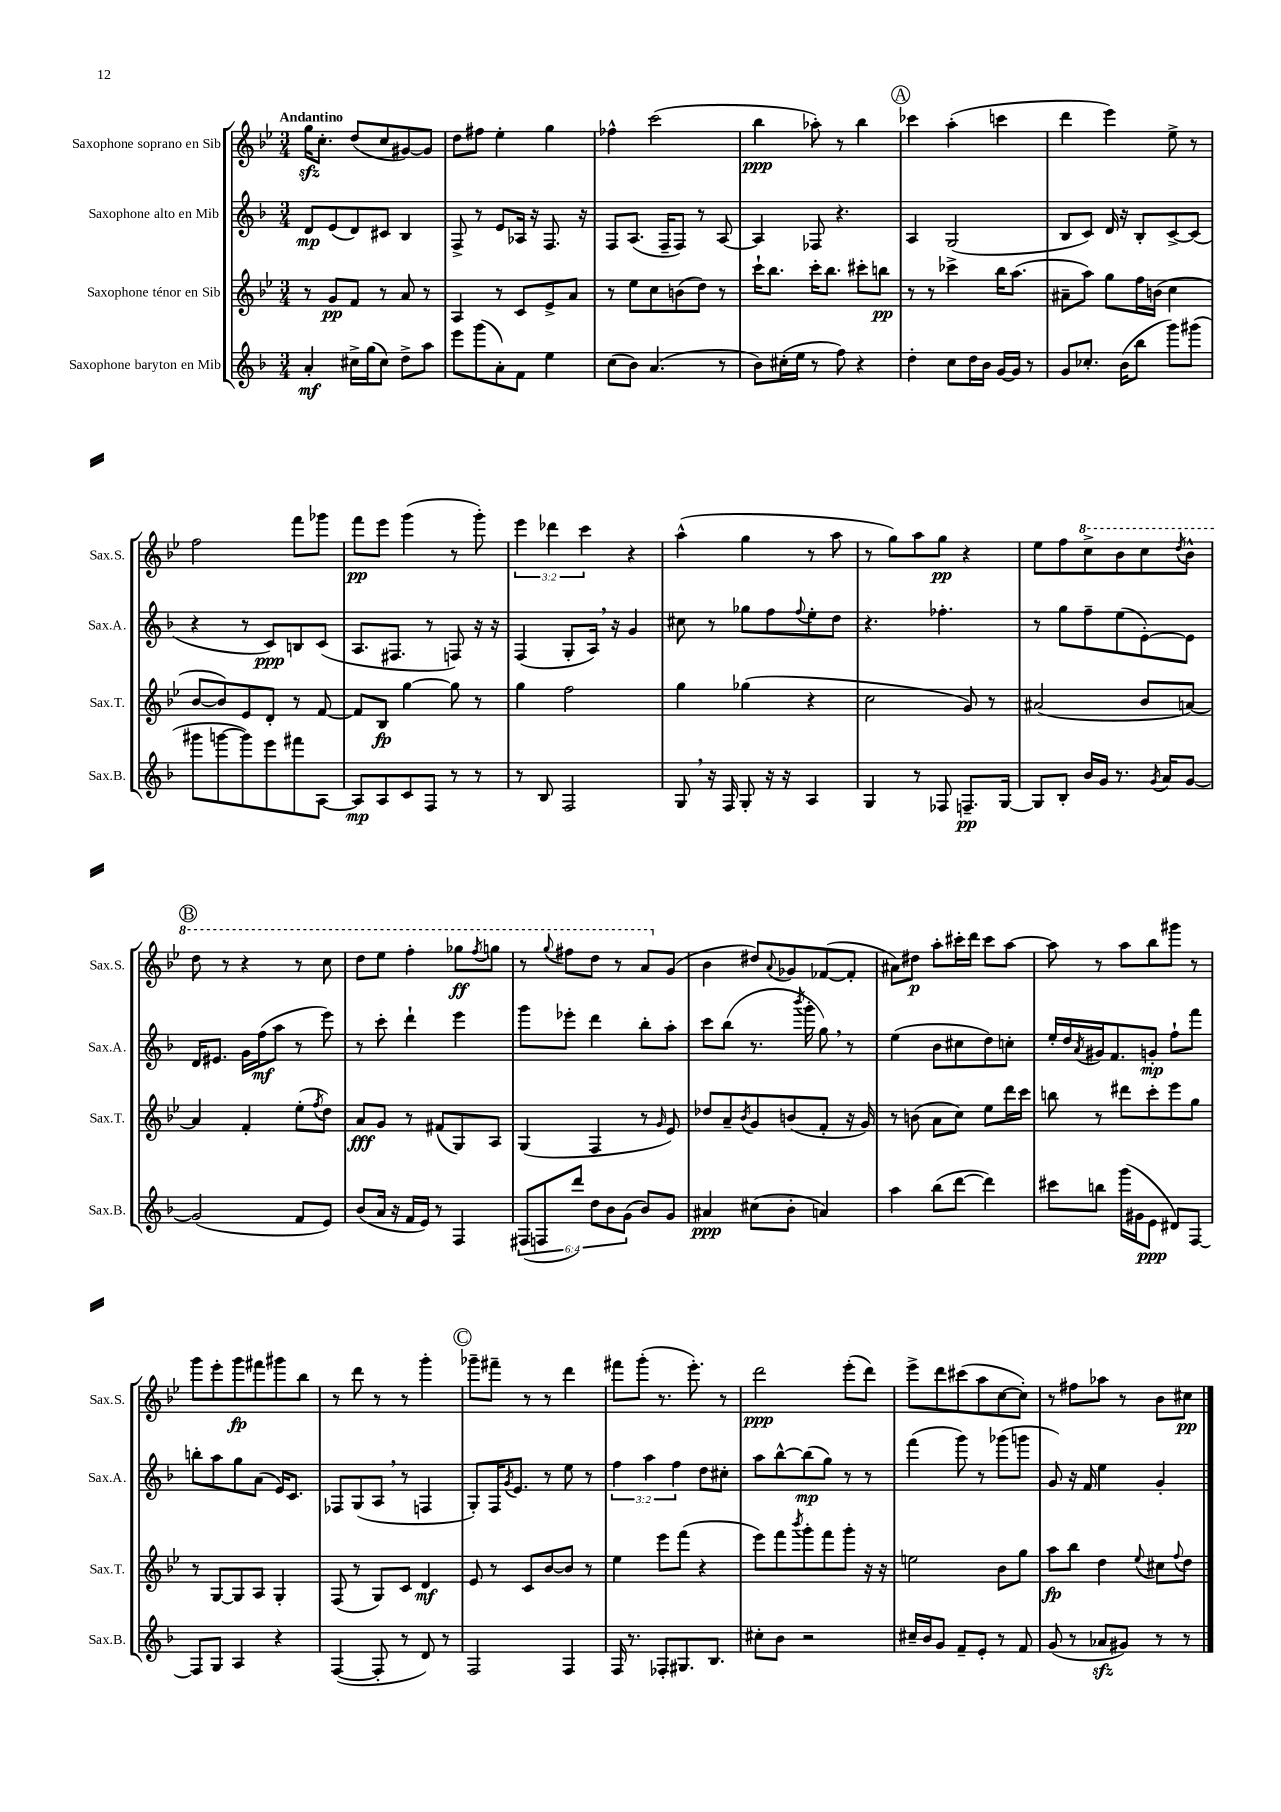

**kern	**kern	**kern	**kern
*staff4	*staff3	*staff2	*staff1
*clefG2	*clefG2	*clefG2	*clefG2
*k[b-]	*k[b-e-]	*k[b-]	*k[b-e-]
*M3/4	*M3/4	*M3/4	*M3/4
4a'	8r	8d	16gg
.	.	.	8.cc'
.	8g	(8e	.
16cc#^	8f	8d)	(8dd
(16gg	.	.	.
8cc#)	8r	8c#	8cc
8dd^	8a	4B-	[8g#)
8aa	8r	.	8g#]
=	=	=	=
8eee	4A	8F^	8dd
(8ggg	.	8r	8ff#
8a')	8r	8e	4ee-'
8f	8c	16A-	.
.	.	16r	.
4ee	8e-^	8.F	4gg
.	8a	.	.
.	.	16r	.
=	=	=	=
(8cc	8r	8F	4ff-^^
8b-)	8ee-	(8.A	.
(4.a	8cc	.	(2ccc
.	.	16F~	.
.	(8b	8F)	.
.	8dd)	8r	.
8r	8r	[8A	.
=	=	=	=
8b-)	16ccc`	4A]	4bb-
.	8.bb-	.	.
(16cc#'	.	.	.
16ee	.	.	.
8r	16ccc'	8F-	8aa-')
.	8.bb-	.	.
8ff)	.	4.r	8r
4r	8ccc#'	.	4bb-
.	8bb	.	.
=	=	=	=
4dd'	8r	4A	4ccc-
.	8r	.	.
8cc	4ccc-^	(2G	(4aa'
16dd	.	.	.
16b-	.	.	.
[16g	16bb-	.	4ccc
16g]	(8.aa	.	.
8r	.	.	.
=	=	=	=
8g	8a#~	8B-	4ddd
8.cc-'	8aa)	8c)	.
.	8gg	16d	4eee-)
(16b-	.	16r	.
8bb-	16ff	8B-'	.
.	(16b	.	.
8ggg)	4cc	[8c^	8ee-^
(8ggg#	.	(8c]	8r
=	=	=	=
8ggg#	[8b-	4r	2ff
[8ggg	8b-])	.	.
8ggg])	8e-	8r	.
8eee	8d'	8c)	.
8fff#	8r	8B	8fff
[8A	[8f	(8c	8ggg-
=	=	=	=
8A]	8f]	8.A	8fff
8A	8B-	.	8eee-
.	.	8.F#	.
8c	[4gg	.	(4ggg
8F	.	8r	.
8r	8gg]	8F)	8r
8r	8r	16r	8ggg')
.	.	16r	.
=	=	=	=
8r	4gg	(4F	6eee-
8B-	.	.	.
.	.	.	6ddd-
2F	2ff	8G'	.
.	.	.	6ccc
.	.	16A)	.
.	.	16r	.
.	.	4g	4r
=	=	=	=
8G	4gg	8cc#	(4aa^^
16r	.	8r	.
16F	.	.	.
8G'	(4gg-	8gg-	4gg
16r	.	8ff	.
16r	.	.	.
.	.	8qqff	.
4A	4r	8ee'	8r
.	.	8dd	8aa
=	=	=	=
4G	2cc	4.r	8r
.	.	.	8gg)
8r	.	.	8aa
8F-	.	4.ff-'	8gg
8.F~	8g)	.	4r
.	8r	.	.
[16G	.	.	.
=	=	=	=
8G]	(2a#	8r	8ee-
8B-'	.	8gg	8ff
16b-	.	8ff~	8ccc^
16g	.	.	.
8.r	.	(8ee	8bb-
.	8b-	[8e')	8ccc
8qg	.	.	.
16a	.	.	.
.	.	.	8qddd
[8g	[8a)	8e]	8bb-^^
=	=	=	=
(2g]	4a]	16d	8ddd
.	.	8.e#	.
.	.	.	8r
.	4f'	16g	4r
.	.	(16ff	.
.	.	8aa	.
8f	(8ee-'	8r	8r
.	8qff	.	.
8e)	8dd)	8eee)	8ccc
=	=	=	=
(8b-	8a	8r	8ddd
16a	8g	8ccc'	8eee-
16r	.	.	.
16f	8r	4ddd`	4fff'
16e)	.	.	.
8r	(8f#	.	.
4F	8G)	4eee	8ggg-
.	.	.	8qfff
.	8A	.	8ggg
=	=	=	=
(12F#	(4G	8ggg	8r
12F	.	.	.
.	.	.	8qqggg
.	.	8eee-'	8fff#
12ddd)	.	.	.
12dd	4F	4ddd	8ddd
12b-	.	.	.
.	.	.	8r
(12g	.	.	.
8b-)	8r	8bb-'	8aa
.	16qqg	.	.
8g	8e-)	8aa'	(8g
=	=	=	=
4a#	8dd-	8ccc	4b-
.	8a~	(8bb-	.
.	8qb-	.	.
(8cc#	8g	8.r	8dd#)
.	.	.	8qqa
8b-'	(8b	.	8g-
.	.	8qbbb-	.
.	.	16ggg'	.
4a)	8f'	8gg)	([8f-
.	16r	8r	8f-']
.	16g)	.	.
=	=	=	=
4aa	8r	(4ee	8a#)
.	(8b	.	8dd#
(8bb-	8a	8b-	8aa'
[8ddd	8cc)	8cc#	16ccc#'
.	.	.	16ddd
4ddd])	8ee-	8dd)	8ccc#
.	16ddd	8cc'	[8aa
.	16ccc	.	.
=	=	=	=
8ccc#	8bb	16ee'	8aa]
.	.	16dd	.
.	.	8qa	.
8bb	8r	16g#	8r
.	.	8.f	.
(16ggg	8ddd#	.	8aa
16g#	.	.	.
8e	8ccc'	8g'	8bb-
8d#)	8eee-	8ff`	8ggg#
[8F	8gg	8fff	8r
=	=	=	=
8F]	8r	8bb'	8ggg
8G	[8G	8aa	8eee-'
4A	8G]	8gg	8ggg
.	8A	(8a	8fff#
4r	4G'	16e)	8ggg#
.	.	8.c	.
.	.	.	8bb-
=	=	=	=
([4F	(8F	8F-	8r
.	8r	(8G	8ddd
8F']	8G)	8A	8r
8r	8c	8r	8r
8d)	4d	4F	4ggg'
8r	.	.	.
=	=	=	=
2F	8e-	8G')	8ggg-~
.	8r	16F	8fff#~
.	.	8qg	.
.	.	8.e	.
.	8c	.	8r
.	[8b-	8r	8r
4F	8b-]	8ee	4ddd
.	8r	8r	.
=	=	=	=
16F	4ee-	6ff	8fff#
8.r	.	.	.
.	.	.	(8ggg'
.	.	6aa	.
8F-'	8eee-	.	8.r
.	.	6ff	.
8.G#	(8fff	.	.
.	.	.	8.eee-')
.	4r	8dd	.
8.B-	.	.	.
.	.	8cc#'	8r
=	=	=	=
8cc#'	8eee-)	8aa	2ddd
8b-	8fff	[8bb-^^	.
.	8qbbb-	.	.
2r	8ggg'	(8bb-]	.
.	8fff	8gg)	.
.	8ggg'	8r	(8eee-'
.	16r	8r	8ddd)
.	16r	.	.
=	=	=	=
16cc#~	2ee	(4fff	8eee-^
16b-	.	.	.
8g	.	.	8ddd
8f~	.	8ggg)	(8ccc#
8e'	.	8r	8aa
8r	8b-	(8ggg-	[8cc
8f	8gg	8ggg	8cc'])
=	=	=	=
(8g	8aa	8g)	8r
8r	8bb-	16r	8ff#
.	.	16f	.
8a-	4dd	4ee	8aa-
8g#)	.	.	8r
.	8qqee-	.	.
8r	8cc#	4g'	8b-
.	8qqff	.	.
8r	8dd	.	8cc#
==	==	==	==
*-	*-	*-	*-
